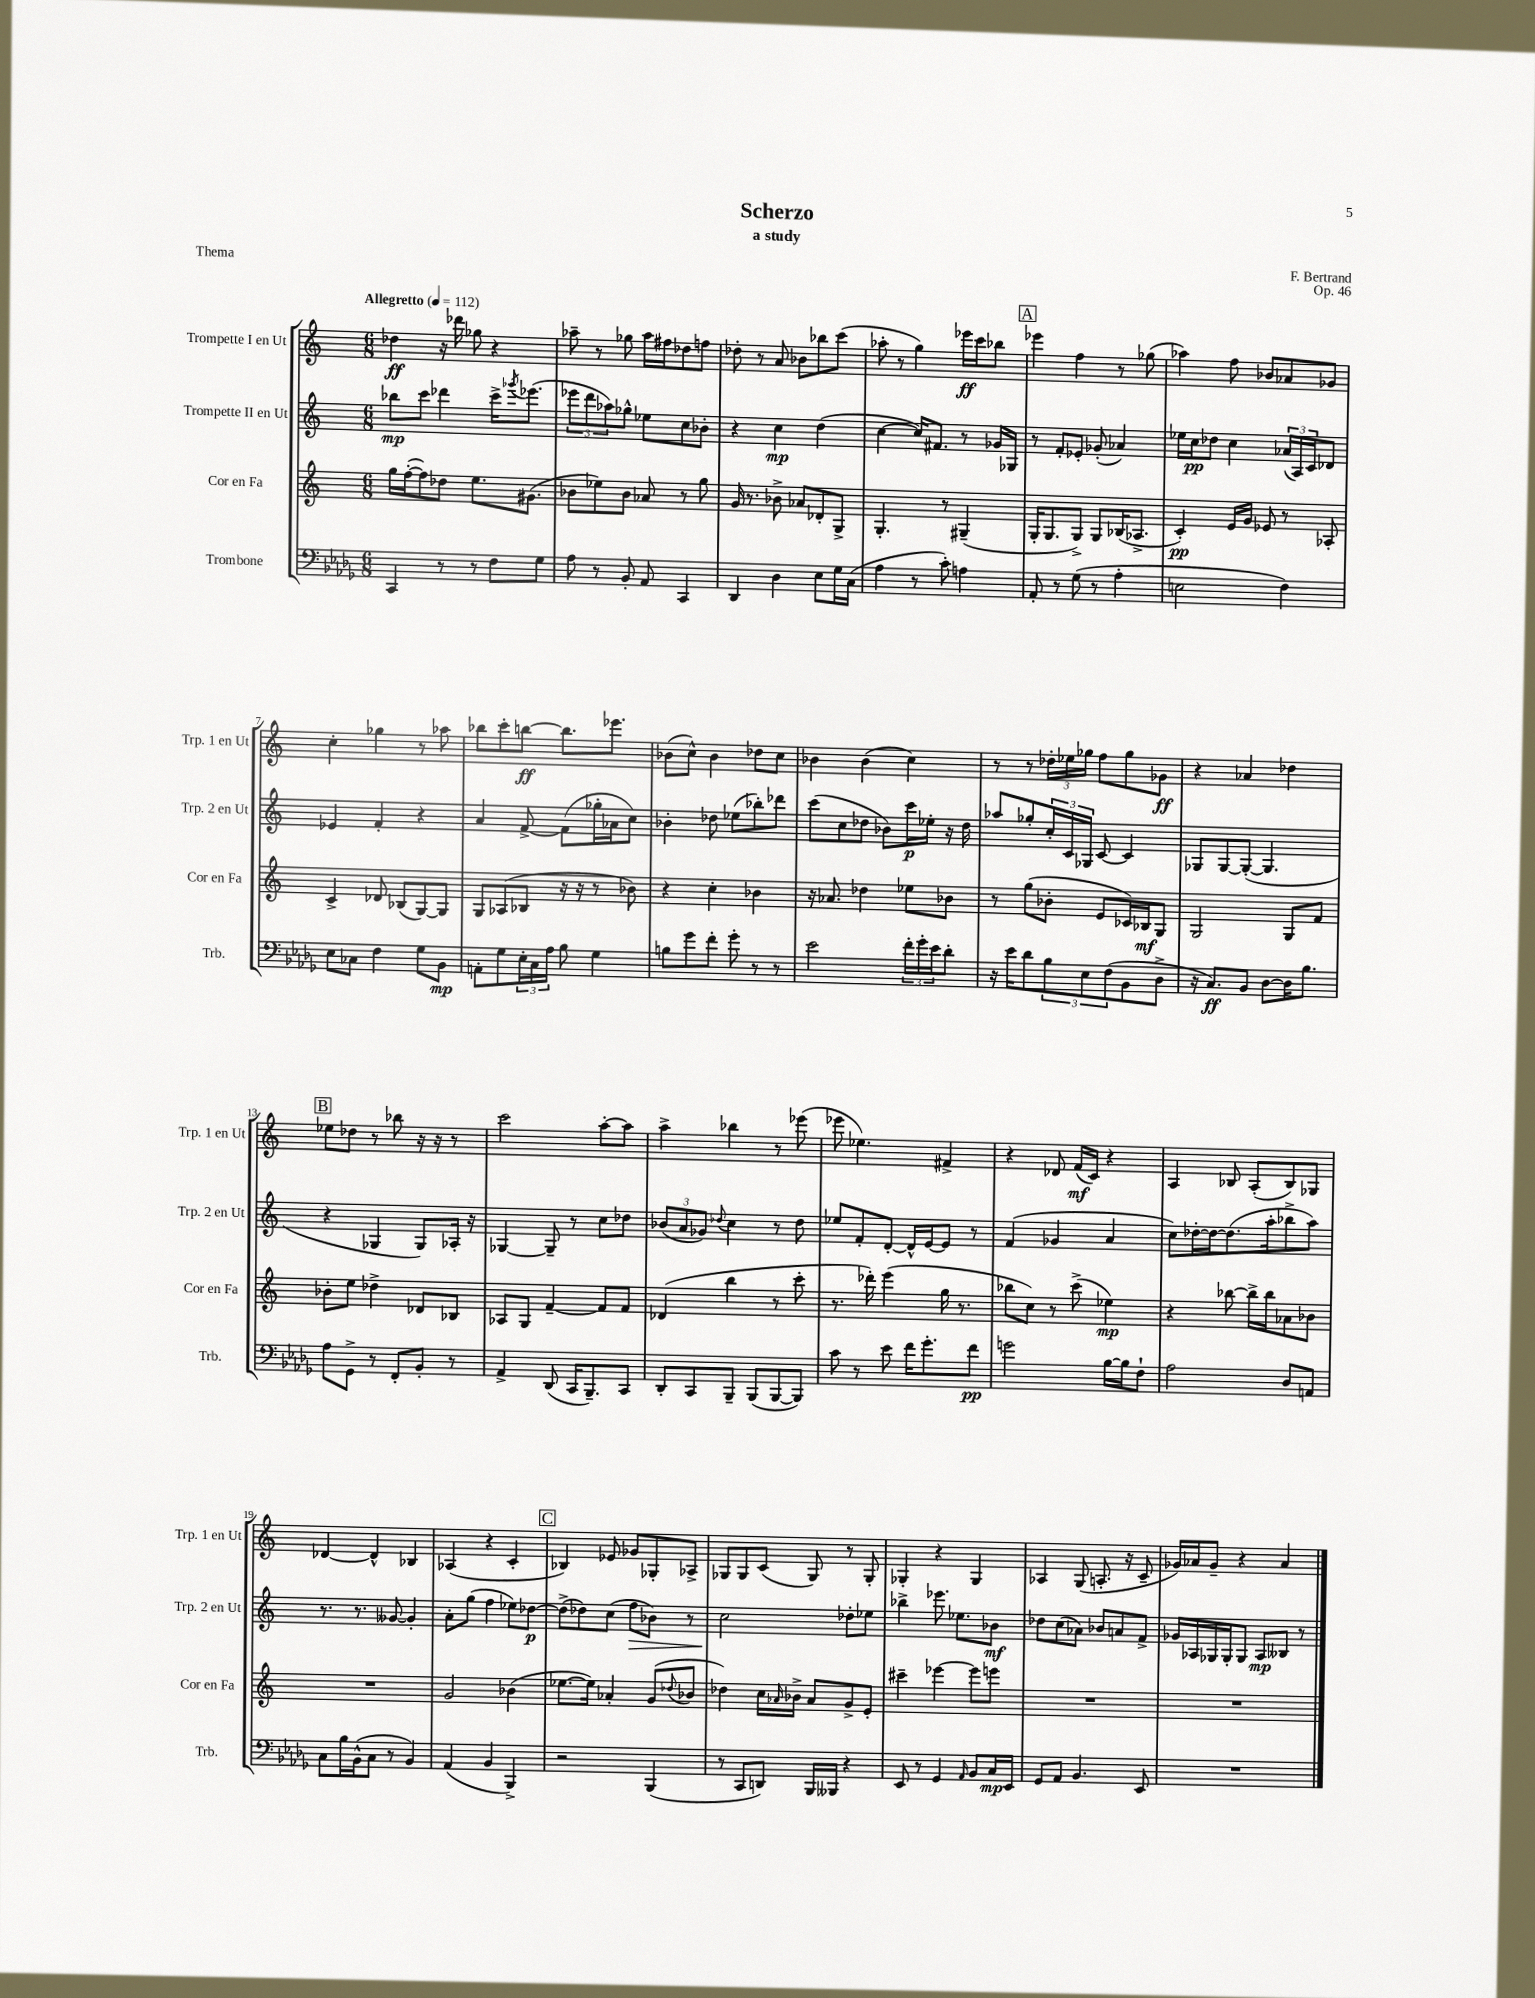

**kern	**kern	**kern	**kern
*staff4	*staff3	*staff2	*staff1
*clefF4	*clefG2	*clefG2	*clefG2
*k[b-e-a-d-g-]	*k[]	*k[]	*k[]
*M6/8	*M6/8	*M6/8	*M6/8
*MM112	*MM112	*MM112	*MM112
4CC/	16gg\LL	8bb-\L	4dd-\
.	([16ff'\J	.	.
.	8ff\])	8ccc\J	.
8r	8dd-\J	4ddd-\	16r
.	.	.	16ddd-\
8r	8.ee\L	.	8gg-\
8F\L	.	16ccc^\LK	4r
.	.	8qggg-/	.
.	(8.g#\J	(8.eee-\J	.
8G-\J	.	.	.
=	=	=	=
8A-\	8b-\L	12eee-\L	8aa-~\
.	.	12ddd\	.
8r	8ee-\)	.	8r
.	.	12aa-\)	.
8BB-'/	8b-\J	8gg-^^\J	8gg-\
8AA-/	8a-/	8ee-\L	16aa-\LL
.	.	.	16ff#\J
4CC/	8r	8cc\	8dd-\
.	8gg\	8b-'\J	8ff\J
=	=	=	=
4DD-/	16g/	4r	8dd-'\
.	8.r	.	.
.	.	.	8r
4D-\	8b-^\	4cc\	8a/
.	8a-/L	.	8b-\L
8E-\L	8d-'/	(4dd\	8bb-\
16G-\L	8G^/J	.	(8ccc\J
(16C\JJ	.	.	.
=	=	=	=
4A-\	4.G'/	[4cc\	8aa-'\
.	.	.	8r
8r	.	16cc/]LK)	4gg\)
.	.	8.f#/J	.
8c'\)	8r	.	.
4A\	(4G#~/	8r	16eee-\LL
.	.	.	16ccc\J
.	.	16g-/LL	8bb-\J
.	.	16G-/JJ	.
=	=	=	=
8AA-'/	16G'/LK	8r	4eee-\
.	8.G/	.	.
8r	.	8f'/L	.
(8G-\	8G^/J)	8e-'/J	4ff\
8r	8G/L	(8g-'/	.
4A-'\	(16B-/K	4a-/)	8r
.	8.A-^/J	.	.
.	.	.	(8gg-\
=	=	=	=
2E\	4c'/)	16ee-\LL	4aa-\)
.	.	16cc\J	.
.	.	8dd-\J	.
.	16e/LL	4cc\	8ff\
.	16g/JJ	.	.
.	8e-/	.	8b-/L
4F\)	8r	(24a-/LL	8a-/
.	.	24A/)	.
.	.	24c/J	.
.	8A-'/	8d-/J	8g-/J
=	=	=	=
8E-\L	4c^/	4e-/	4cc'\
8C-\J	.	.	.
4F\	8d-/	4f'/	4gg-\
.	(8B-/L	.	.
8G-\L	[8G/)	4r	8r
8BB-\J	8G/]J	.	8aa-\
=	=	=	=
8AA'\L	8G/L	4a/	8bb-\L
8G-\	(8A-/	.	8ccc'\
24E-'\L	8B-/J	[8f^/	[8bb\J
24C\	.	.	.
24A-\JJ	.	.	.
8B-\	16r	(8f\]L	8.bb\]L
.	16r	.	.
4G-\	8r	16gg-'\L	.
.	.	16a-\J	8.eee-\J
.	8b-\)	8cc\J)	.
=	=	=	=
8B\L	4r	4b-'\	(8b-\L
8g-\	.	.	8cc^^\J)
8f'\J	4cc'\	8dd-\	4b-\
8g-'\	.	(8ee-\L	.
8r	4b-\	8bb-'\)	8dd-\L
8r	.	8ddd-\J	8cc\J
=	=	=	=
2e-\	16r	(8ccc\L	4b-\
.	8.a-/	.	.
.	.	8cc\	.
.	4dd-\	8dd-\J	(4b-\
.	.	8b-\L)	.
24f'\LL	8ee-\L	16ccc\L	4cc\)
24g-'\	.	.	.
.	.	16ee-'\JJ	.
24e-\J	.	.	.
8d-'\J	8b-\J	16r	.
.	.	16dd-\	.
=	=	=	=
16r	8r	8aa-/L	8r
16e-\LK	.	.	.
8d-\	(8gg\L	8gg-'/	8r
12B-\	8b-'\J	24cc'/L	24dd-'\LL
.	.	24c/	24ee-\
12E-\	.	24G-/JJ	24gg-\JJ
.	8e/L	[8c/	8ff\L
(12F\	.	.	.
8BB-\	16c-/L)	4c/]	8gg-\
.	16B-/J	.	.
8D-^\J	8G/J	.	8g-\J
=	=	=	=
16r	2G/	8G-/L	4r
8.C/L)	.	.	.
.	.	[8G-/	.
8BB-/J	.	(8G-'/_J	4a-/
[8D-\L	.	4.G-/]	.
16D-\]K	8G/L	.	4dd-\
8.B-\J	.	.	.
.	8f/J	.	.
=	=	=	=
8A-\L	8b-'\L	4r	8ee-\L
8GG-^\J	8ee\J	.	8dd-\J
8r	4dd-^\	4G-/	8r
8FF'/L	.	.	8bb-\
8BB-'/J	8d-/L	8G-/L)	16r
.	.	.	16r
8r	8B-/J	16A-'/Jk	8r
.	.	16r	.
=	=	=	=
4AA-^/	8A-/L	[4G-/	2ccc\
.	8G/J	.	.
(8DD-/	[4f~/	8G-~/]	.
16CC/LK	.	8r	.
8.BBB-~/)	.	.	.
.	8f/]L	8cc\L	[8aa'\L
8CC/J	8f/J	8dd-\J	8aa\]J
=	=	=	=
8DD-'/L	(4d-/	(12b-/L	4aa^\
.	.	12a/	.
8CC/	.	.	.
.	.	12g-/J)	.
.	.	8qqdd-/	.
8BBB-~/J	4bb\	4cc\	4bb-\
(8BBB-/L	.	.	.
[8BBB-/	8r	8r	8r
8BBB-/]J)	8ccc'\	8dd-\	(8eee-\
=	=	=	=
8c\	8.r	8ee-/L	8eee-\
8r	.	8f'/	4.ee-\)
.	16ddd-'\)	.	.
8e-\	(4eee\	[8d'/J	.
16f\LK	.	16d^^/]LL	.
8.g-'\	.	[16e/J	.
.	16gg\	8e/]J	4f#^/
.	8.r	.	.
8f\J	.	8r	.
=	=	=	=
2g\	8bb-\L	(4f/	4r
.	8cc\J)	.	.
.	8r	4g-/	8d-/
.	(8ccc^\	.	(16f/LL
.	.	.	16c/JJ)
[16B-\LL	4ee-\)	4a/	4r
16B-\]J	.	.	.
8F`\J	.	.	.
=	=	=	=
2A-\	4r	8cc\L)	4A/
.	.	[16dd-'\L	.
.	.	16dd-\_J	.
.	[8bb-\	(8.dd-\]	8B-/
.	16bb-^\]LL	.	(8A'/L
.	16bb-\J	16aa'\k	.
8D-/L	8a-\	8bb-^\	8B-/)
8AA/J	8b-\J	8aa\J)	8G-/J
=	=	=	=
8C\L	2.r	8.r	[4d-/
16B-\L	.	.	.
(16BB-^^\J	.	8.r	.
8C\J	.	.	4d-^^/]
8r	.	[8g--/	.
4BB-/)	.	4g--'/]	4B-/
=	=	=	=
(4AA-/	2g/	8a'\L	(4A-/
.	.	(8gg\J	.
4BB-/	.	4ff\	4r
4BBB-^/)	(4b-\	8ee-\L)	4c'/
.	.	[8dd-\J	.
=	=	=	=
2r	[8.ee-\L	(8dd-^\]L	4B-/)
.	.	8dd-\)	.
.	16ee-\]Jk)	.	.
.	4a-'/	(8cc\J	8e-/
.	.	8ff\L	8g-/L
(4BBB-/	(8g/L	8b-\J)	8G-'/
.	8qqdd-/	.	.
.	8b-/J	8r	8A-^/J
=	=	=	=
8r	4dd-\)	2cc\	8G-/L
8CC/L	.	.	8G-/
8DD/J)	16cc\LL	.	(8c/J
.	16qqa-/	.	.
.	16b-^\JJ	.	.
16BBB-/LL	8a-/L	.	8G-/)
16BBB--/JJ	.	.	.
4r	8g^/	8dd-'\L	8r
.	8e'/J	8ee-\J	8G-'/
=	=	=	=
8EE-/	4ccc#~\	4bb-^\	4G-'/
8r	.	.	.
4GG-/	[4eee-\	8.eee-\	4r
.	.	8.ee-\L	.
16qqAA-/	.	.	.
8BB-/L	8eee-\]L	.	4G-/
16C/L	8eee\J	8b-\J	.
16EE-/JJ	.	.	.
=	=	=	=
8GG-/L	2.r	8dd-\L	4A-/
8AA-/J	.	(8cc\	.
4.BB-/	.	8a-\J)	(8G/
.	.	8b-/L	8.A'/
.	.	8a/	.
.	.	.	16r
8EE-/	.	8f^/J	8c~/
=	=	=	=
2.r	2.r	16g-/LL	16g-/LL)
.	.	16A-/	16a-/J
.	.	16G-/	8g-~/J
.	.	16G-'/J	.
.	.	8G-/J	4r
.	.	8A-/L	.
.	.	8B--/J	4a-/
.	.	8r	.
==	==	==	==
*-	*-	*-	*-
